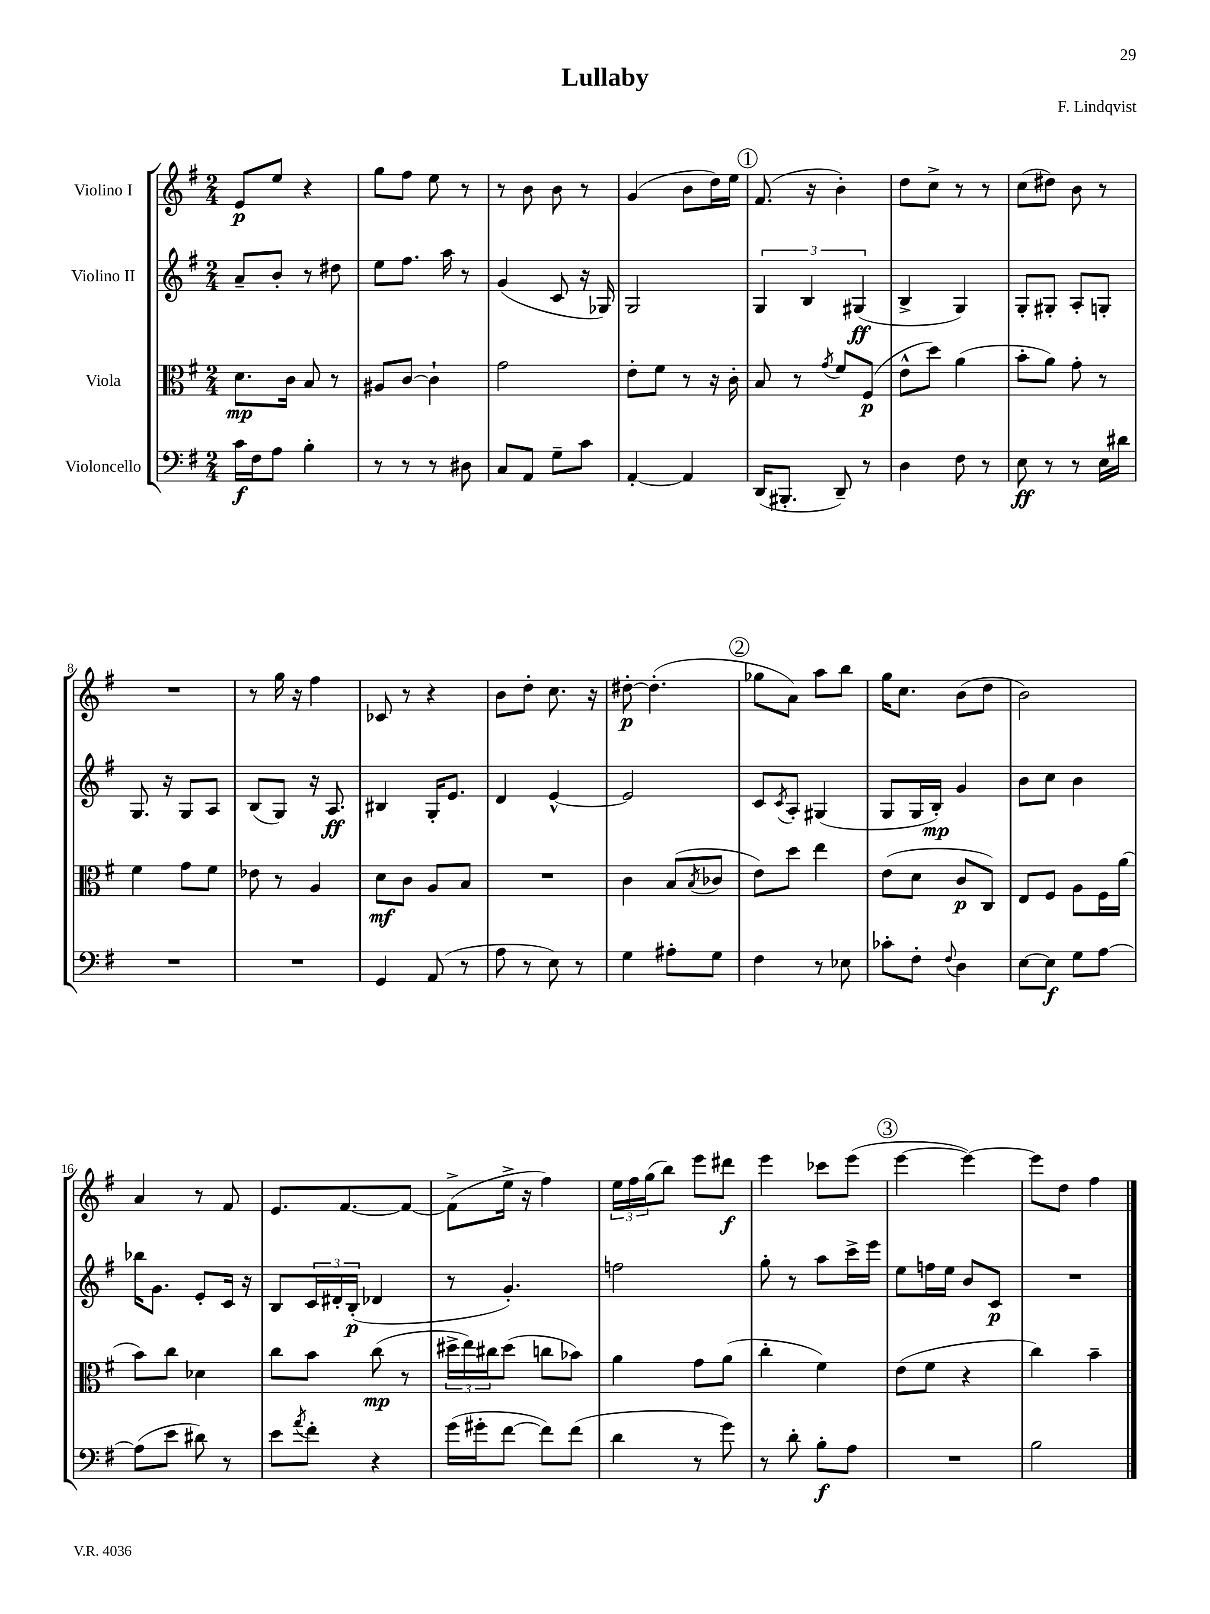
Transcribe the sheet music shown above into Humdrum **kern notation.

**kern	**kern	**kern	**kern
*staff4	*staff3	*staff2	*staff1
*clefF4	*clefC3	*clefG2	*clefG2
*k[f#]	*k[f#]	*k[f#]	*k[f#]
*M2/4	*M2/4	*M2/4	*M2/4
16c\LL	8.d\L	8a~/L	8e/L
16F#\J	.	.	.
8A\J	.	8b'/J	8ee/J
.	16c\Jk	.	.
4B'\	8B/	8r	4r
.	8r	8dd#\	.
=	=	=	=
8r	8A#/L	8ee\L	8gg\L
8r	[8c/J	8.ff#\J	8ff#\J
8r	4c`\]	.	8ee\
.	.	16aa\	.
8D#\	.	8r	8r
=	=	=	=
8C/L	2g\	(4g/	8r
8AA/J	.	.	8b\
8G~\L	.	8c/	8b\
8c\J	.	16r	8r
.	.	16G-/)	.
=	=	=	=
[4AA'/	8e'\L	2G/	(4g/
.	8f#\J	.	.
4AA/]	8r	.	8b\L
.	16r	.	16dd\L)
.	16c'\	.	16ee\JJ
=	=	=	=
(16DD/LK	8B/	6G/	(8.f#/
8.BBB#'/J	.	.	.
.	8r	.	.
.	.	6B/	.
.	.	.	16r
.	8qg/	.	.
8DD~/)	8f#/L	.	4b'\)
.	.	(6G#/	.
8r	(8F#/J	.	.
=	=	=	=
4D\	8e^^\L	4B^/	8dd\L
.	8dd\J)	.	8cc^\J
8F#\	(4a\	4G/)	8r
8r	.	.	8r
=	=	=	=
8E\	8b'\L	8G'/L	(8cc\L
8r	8a\J)	8G#'/J	8dd#\J)
8r	8g'\	8A'/L	8b\
16E\LL	8r	8G'/J	8r
16d#\JJ	.	.	.
=	=	=	=
2r	4f#\	8.G/	2r
.	.	16r	.
.	8g\L	8G/L	.
.	8f#\J	8A/J	.
=	=	=	=
2r	8e-\	(8B/L	8r
.	8r	8G/J)	16gg\
.	.	.	16r
.	4A/	16r	4ff#\
.	.	8.A/	.
=	=	=	=
4GG/	8d\L	4B#/	8c-/
.	8c\J	.	8r
(8AA/	8A/L	16G'/LK	4r
.	.	8.e/J	.
8r	8B/J	.	.
=	=	=	=
8A\	2r	4d/	8b\L
8r	.	.	8dd'\J
8E\)	.	[4e^^/	8.cc\
8r	.	.	.
.	.	.	16r
=	=	=	=
4G\	4c\	2e/]	[8dd#'\
.	.	.	(4.dd#'\]
8A#'\L	(8B/L	.	.
.	8qB/	.	.
8G\J	8c-/J	.	.
=	=	=	=
4F#\	8e\L)	8c/L	8gg-\L
.	.	8qc/	.
.	8dd\J	8A'/J	8a\J)
8r	4ee\	(4G#/	8aa\L
8E-\	.	.	8bb\J
=	=	=	=
8c-'\L	(8e\L	8G/L	16gg\LK
.	.	.	8.cc\J
8F#'\J	8d\J	16G/L	.
.	.	16B'/JJ)	.
8qqF#/	.	.	.
4D\	8c/L	4g/	(8b\L
.	8C/J)	.	8dd\J
=	=	=	=
[8E\L	8E/L	8b\L	2b\)
8E\]J	8F#/J	8cc\J	.
8G\L	8A\L	4b\	.
[8A\J	16F#\L	.	.
.	(16a\JJ	.	.
=	=	=	=
(8A\]L	8b\L)	16bb-\LK	4a/
.	.	8.g\J	.
8e\J	8cc\J	.	.
8d#\)	4d-\	8e'/L	8r
8r	.	16c/Jk	8f#/
.	.	16r	.
=	=	=	=
8e\L	8cc\L	8B/L	8.e/L
8qa/	.	.	.
8f#'\J	8b\J	24c/L	.
.	.	24d#'/	.
.	.	.	[8.f#/
.	.	(24B'/JJ	.
4r	(8cc\	4d-/	.
.	8r	.	8f#/_J
=	=	=	=
(16g\LL	24dd#^\LL	8r	(8f#^\]L
.	24ee\)	.	.
16g#'\J	.	.	.
.	24cc#\J	.	.
[8f#\J	(8dd#\J	4.g'/)	16ee^\Jk
.	.	.	16r
8f#\]L)	8cc\L	.	4ff#\)
(8f#\J	8b-\J)	.	.
=	=	=	=
4d\	4a\	2ff\	24ee\LL
.	.	.	24ff#\
.	.	.	(24gg\J
.	.	.	8bb\J)
8r	8g\L	.	8eee\L
8g\)	(8a\J	.	8ddd#\J
=	=	=	=
8r	4cc'\	8gg'\	4eee\
8d'\	.	8r	.
8B'\L	4f#\)	8aa\L	8ccc-\L
8A\J	.	16ccc^\L	(8eee\J
.	.	16eee\JJ	.
=	=	=	=
2r	(8e\L	8ee\L	[4eee\
.	8f#\J	16ff\L	.
.	.	16ee\JJ	.
.	4r	8b/L	4eee\_)
.	.	8c/J	.
=	=	=	=
2B\	4cc\)	2r	8eee\]L
.	.	.	8dd\J
.	4b~\	.	4ff#\
==	==	==	==
*-	*-	*-	*-
